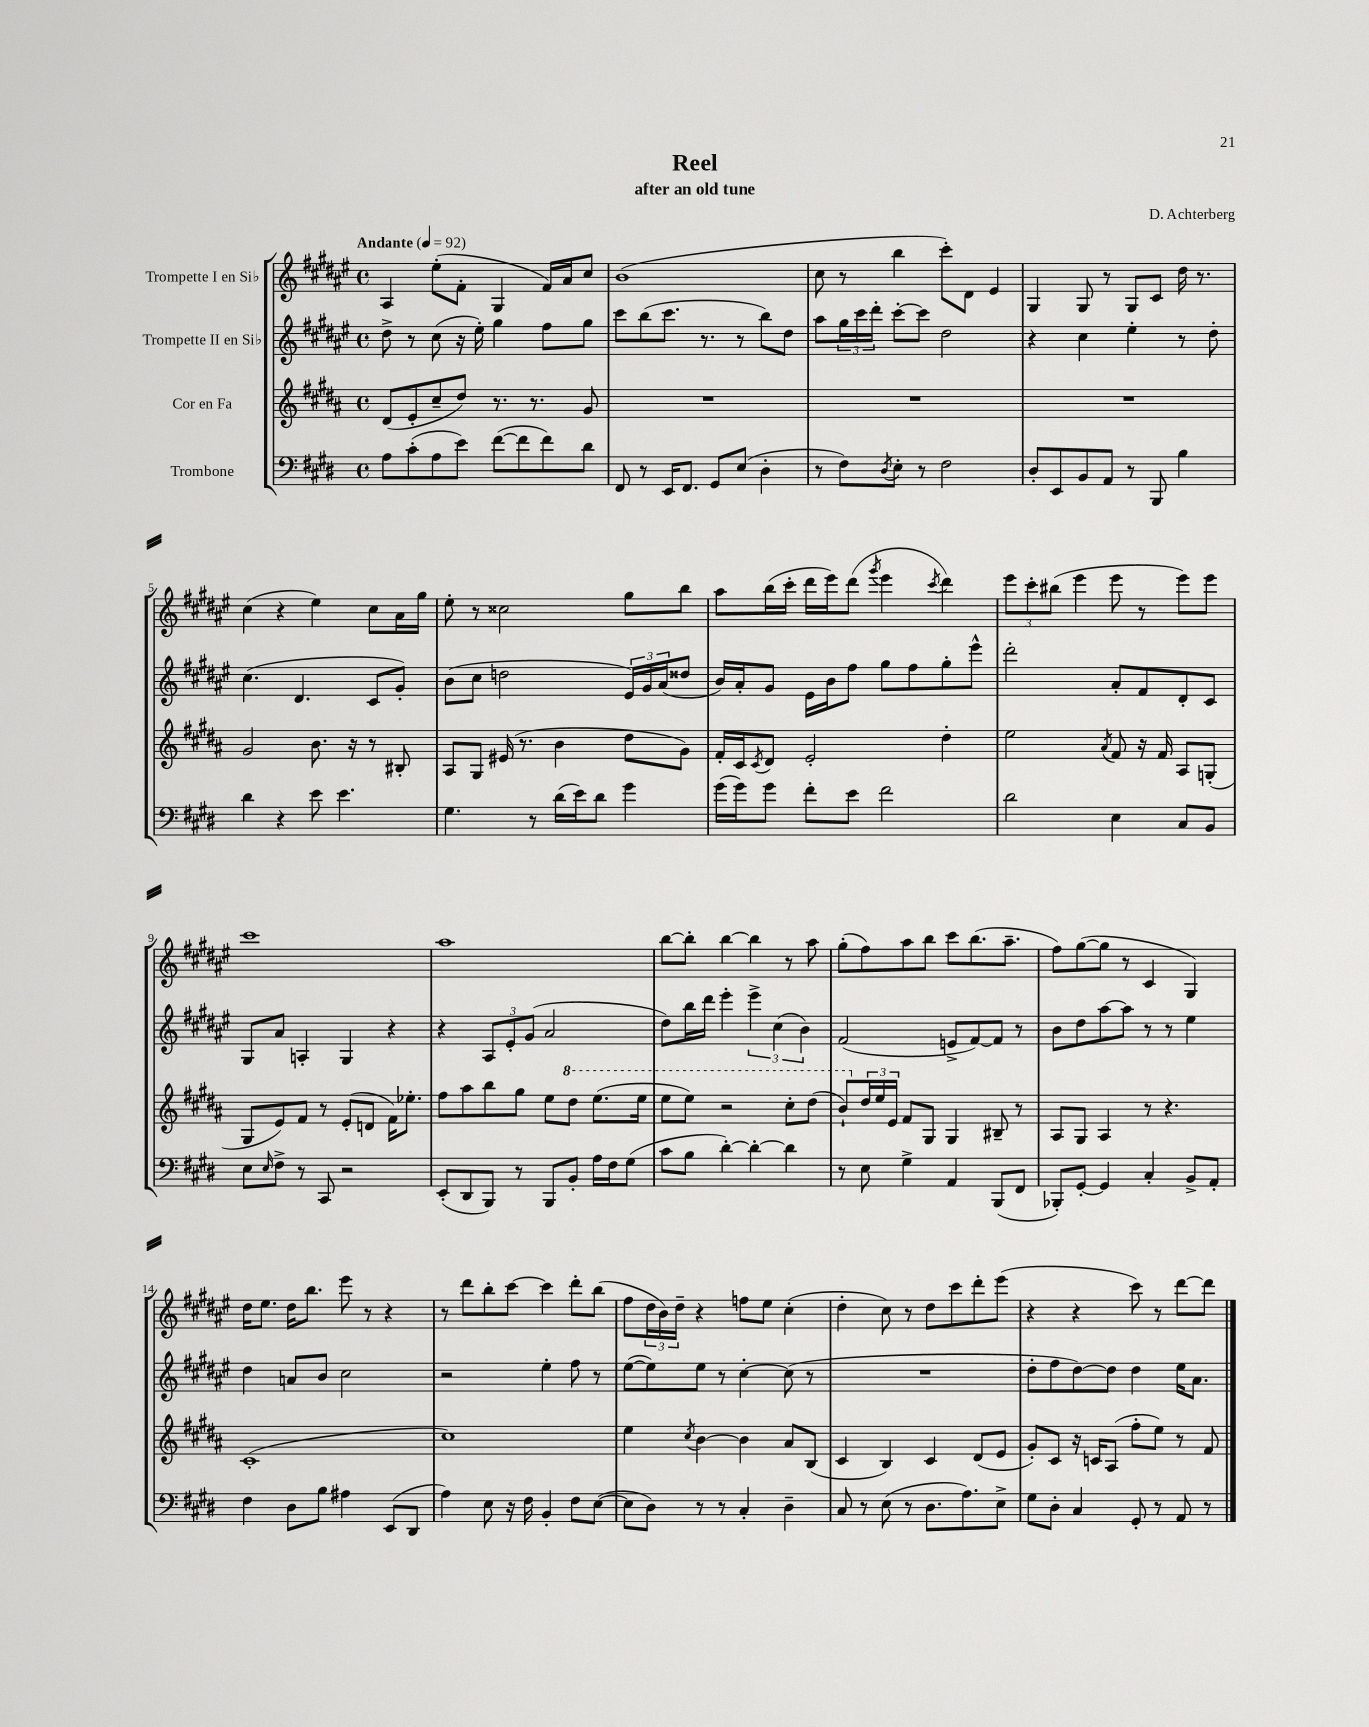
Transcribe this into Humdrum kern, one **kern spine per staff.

**kern	**kern	**kern	**kern
*staff4	*staff3	*staff2	*staff1
*clefF4	*clefG2	*clefG2	*clefG2
*k[f#c#g#d#]	*k[f#c#g#d#a#]	*k[f#c#g#d#a#e#]	*k[f#c#g#d#a#e#]
*M4/4	*M4/4	*M4/4	*M4/4
*met(c)	*met(c)	*met(c)	*met(c)
*MM92	*MM92	*MM92	*MM92
8A	(8d#	8dd#^	4A#
(8c#'	8e'	8r	.
8A	8cc#~	(8cc#	(8ee#'
8e)	8dd#)	16r	8f#'
.	.	16ee#')	.
([8f#	8.r	4gg#	4G#
8f#]	.	.	.
.	8.r	.	.
8f#)	.	8ff#	16f#)
.	.	.	16a#
8d#	8g#	8gg#	8cc#
=	=	=	=
8FF#	1r	8ccc#	(1b
8r	.	(8bb	.
16EE	.	8.ccc#	.
8.FF#	.	.	.
.	.	8.r	.
8GG#	.	.	.
(8E	.	8r	.
4D#'	.	8bb)	.
.	.	8dd#	.
=	=	=	=
8r	1r	8aa#	8cc#
8F#)	.	24gg#	8r
.	.	24ccc#	.
.	.	24ddd#'	.
8qD#	.	.	.
8E'	.	[8ccc#'	4bb
8r	.	8ccc#]	.
2F#	.	2dd#	8ccc#')
.	.	.	8d#
.	.	.	4e#
=	=	=	=
8D#'	1r	4r	4G#
8EE	.	.	.
8BB	.	4cc#	8G#
8AA	.	.	8r
8r	.	4ee#'	8G#
8BBB	.	.	8c#
4B	.	8r	16dd#
.	.	.	8.r
.	.	8dd#'	.
=	=	=	=
4d#	2g#	(4.cc#	(4cc#
4r	.	.	4r
.	.	4.d#	.
8e	8.b	.	4ee#)
4.e	.	.	.
.	16r	.	.
.	8r	8c#	8cc#
.	8B#'	8g#')	16a#
.	.	.	16gg#
=	=	=	=
4.G#	8A#	(8b	8ee#'
.	8G#	8cc#	8r
.	(16e#	2dd	2cc##
.	8.r	.	.
8r	.	.	.
(16d#	4b	.	.
16e)	.	.	.
8d#	.	.	.
4g#	8dd#	24e#)	8gg#
.	.	24g#	.
.	.	(24a#	.
.	8g#)	8dd##	8bb
=	=	=	=
(16g#	16f#'	16b)	8aa#
16g#)	16c#	16a#'	.
.	8qc#	.	.
8g#	8d#	8g#	(16bb
.	.	.	16ccc#'
8f#'	2e'	16e#	16ddd#
.	.	16b	16eee#)
8e	.	8ff#	(8ddd#
.	.	.	8qggg#
2f#	.	8gg#	4eee#
.	.	8ff#	.
.	.	.	8qccc#
.	4dd#'	8gg#'	4ddd#)
.	.	8eee#^^	.
=	=	=	=
2d#	2ee	2ddd#'	12eee#
.	.	.	12ccc#'
.	.	.	(12bb#
.	.	.	4eee#
.	8qa#	.	.
4E	8f#	8a#'	8eee#
.	16r	8f#	8r
.	16f#	.	.
8C#	8A#	8d#'	8eee#)
8BB	(8G'	8c#	8eee#
=	=	=	=
8E	8G#	8G#	1ccc#
16qqE	.	.	.
8F#^	8e)	8a#	.
8r	8f#	4A'	.
8CC#	8r	.	.
2r	(8e'	4G#	.
.	8d	.	.
.	16f#)	4r	.
.	8.ee-'	.	.
=	=	=	=
(8EE'	8ff#	4r	1aa#
8DD#	8aa#	.	.
8BBB)	8bb	12A#	.
.	.	12e#'	.
8r	8gg#	.	.
.	.	(12g#	.
8BBB	8ee	2a#	.
8BB'	8ddd#	.	.
16A	(8.eee	.	.
16F#	.	.	.
(8G#	.	.	.
.	16eee	.	.
=	=	=	=
8c#	8eee	8dd#)	[8bb
8B	8eee)	16bb	8bb']
.	.	16ddd#	.
[4d#')	2r	4eee#'	[4bb
4d#'_	.	6eee#^	4bb]
.	.	(6cc#	.
4d#]	8ccc#'	.	8r
.	.	6b)	.
.	(8ddd#	.	8aa#
=	=	=	=
8r	8bb`)	(2f#	(8gg#'
8E	24dd#	.	8ff#)
.	24ee	.	.
.	24e	.	.
4G#^	8f#	.	8aa#
.	8G#	.	8bb
4AA	4G#	8e^	8ccc#
.	.	[8f#)	(8.bb
(8BBB	8B#~	8f#]	.
.	.	.	8.aa#~
8FF#	8r	8r	.
=	=	=	=
8BBB-')	8A#	8b	8ff#)
[8GG#'	8G#	8dd#	([8gg#
4GG#]	4A#	[8aa#	8gg#]
.	.	8aa#]	8r
4C#'	8r	8r	4c#
.	4.r	8r	.
8BB^	.	4ee#	4G#)
8AA'	.	.	.
=	=	=	=
4F#	(1c#'	4dd#	16dd#
.	.	.	8.ee#
8D#	.	8a	16dd#
.	.	.	8.bb
8B	.	8b	.
4A#	.	2cc#	8eee#
.	.	.	8r
(8EE	.	.	4r
8DD#	.	.	.
=	=	=	=
4A)	1cc#)	2r	8r
.	.	.	8ddd#
8E	.	.	8bb'
16r	.	.	[8ccc#
16F#	.	.	.
4BB'	.	4ee#'	4ccc#]
8F#	.	8ff#	8ddd#'
([8E	.	8r	(8bb
=	=	=	=
8E]	4ee	([8ee#	8ff#
8D#)	.	8ee#])	24dd#
.	.	.	24b)
.	.	.	24dd#~
.	8qcc#	.	.
8r	[4b	8ee#	4r
8r	.	8r	.
4C#'	4b]	[4cc#'	8ff
.	.	.	8ee#
4D#~	8a#	(8cc#]	(4cc#'
.	(8B	8r	.
=	=	=	=
8C#	4c#	1r	4dd#'
8r	.	.	.
(8E	4B)	.	8cc#)
8r	.	.	8r
8.D#	4c#	.	8dd#
.	.	.	8ccc#
8.A)	.	.	.
.	(8d#	.	8ddd#'
8E^	8e	.	(8eee#
=	=	=	=
8G#	8g#')	8dd#'	4r
8D#'	8c#	8ff#	.
4C#	16r	[8dd#)	4r
.	16c	.	.
.	(8A#	8dd#]	.
8GG#'	8ff#'	4dd#	8ccc#)
8r	8ee)	.	8r
8AA	8r	16ee#	[8ddd#
.	.	8.a#	.
8r	8f#	.	8ddd#]
==	==	==	==
*-	*-	*-	*-
